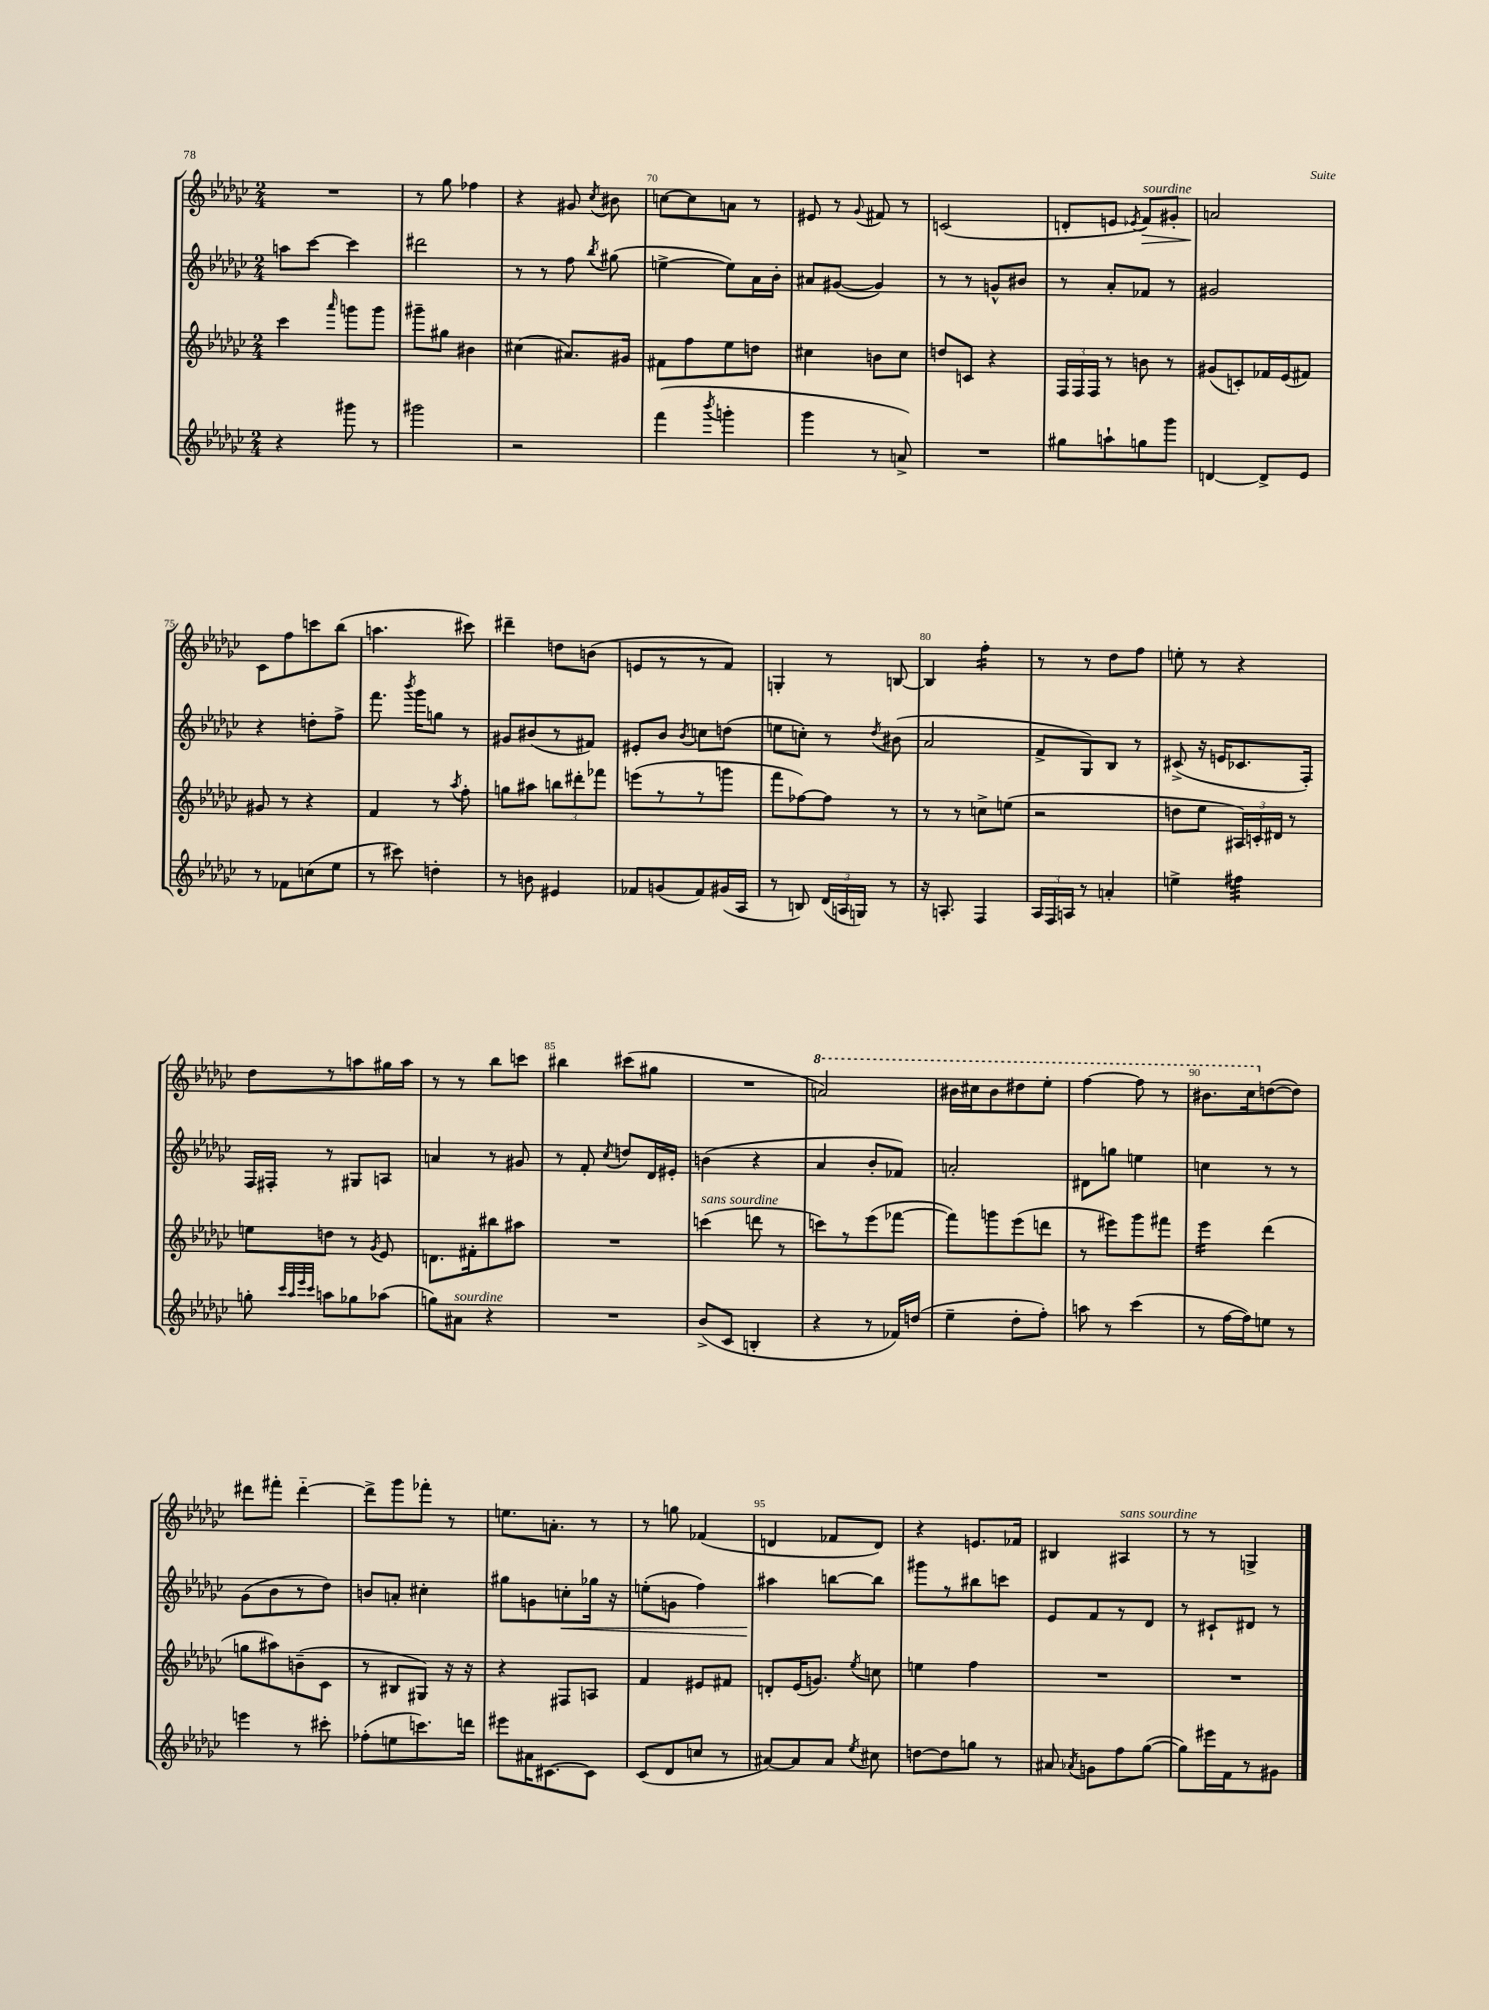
<<
\new StaffGroup <<
\new Staff = "s0" {
    \clef treble \key ges \major \numericTimeSignature \time 2/4
    \autoBeamOff R2 |
    r8 ges''8 fes''4 |
    r4 gis'8 \acciaccatura { ces''8 } bis'8 |
    c''8[~ c''8 a'8] r8 |
    eis'8 r8 \appoggiatura { ges'8 } fis'8 r8 |
    c'2( |
    d'8[-. e'8] \acciaccatura { ees'8 } f'8[\>^\markup { \italic "sourdine" }) gis'8]-. |
    a'2\! |
    ces'8[ f''8 c'''8 bes''8]( |
    a''4. cis'''8) |
    dis'''4-- d''8[ b'8]( |
    e'8[ r8 r8 f'8]) |
    g4-. r8 b8~ |
    b4 f''4:16-. |
    r8 r8 des''8[ f''8] |
    e''8-. r8 r4 |
    des''8[ r8 a''8 gis''16 a''16] |
    r8 r8 bes''8[ c'''8] |
    bis''4 cis'''8[( gis''8] |
    R2 |
    \ottava #1 a''2) |
    bis''16[ cis'''16 bis''8 dis'''8 ees'''8]-. |
    f'''4~ f'''8 r8 |
    bis''8.[ ces'''16 \ottava #0 d''8~( d''8]) |
    dis'''8[ fis'''8]-. dis'''4~-_ |
    dis'''8[-> ges'''8 fes'''8]-. r8 |
    e''8.[ a'8.]-. r8 |
    r8 g''8 fes'4( |
    d'4 fes'8[ d'8]) |
    r4 e'8.[ fes'16] |
    bis4 ais4^\markup { \italic "sans sourdine" } |
    r8 r8 g4-> \bar "|." |
}
\new Staff = "s1" {
    \clef treble \key ges \major \numericTimeSignature \time 2/4
    \autoBeamOff a''8[ ces'''8]~ ces'''4 |
    dis'''2 |
    r8 r8 f''8 \acciaccatura { bes''8 } gis''8( |
    e''4~-> e''8[) aes'16 bes'16]-. |
    ais'8[ gis'8]~( gis'4) |
    r8 r8 g'8[-^ bis'8] |
    r8 aes'8[-. fes'8] r8 |
    gis'2 |
    r4 d''8[-. f''8]-> |
    f'''8. \acciaccatura { bes'''8 } ges'''16[ g''8] r8 |
    gis'8[ bis'8( r8 fis'8]) |
    eis'8[-. bes'8] \acciaccatura { bes'8 } c''8[ d''8]( |
    e''8[ c''8]-.) r8 \acciaccatura { des''8 } bis'8( |
    aes'2 |
    f'8[-> ges8) bes8] r8 |
    cis'8->( r16 e'16[ ces'8. f16]-.) |
    f16[ fis16]-. r8 gis8[ a8] |
    a'4 r8 gis'8 |
    r8 f'8-. \acciaccatura { ces''8 } d''8[ des'16 eis'16]-. |
    b'4( r4 |
    aes'4 bes'8[-. fes'8]) |
    a'2-. |
    dis'8[ g''8] e''4 |
    c''4 r8 r8 |
    ges'8[( bes'8 r8 des''8]) |
    b'8[ a'8]-. cis''4-. |
    gis''8[ g'8 c''8-.\< ges''16] r16 |
    e''8[-.( g'8] f''4) |
    ais''4\! b''8[~ b''8] |
    gis'''8[ r8 bis''8 c'''8] |
    ees'8[ f'8 r8 des'8] |
    r8 cis'8[-! dis'8] r8 \bar "|." |
}
\new Staff = "s2" {
    \clef treble \key ges \major \numericTimeSignature \time 2/4
    \autoBeamOff ces'''4 \grace { aes'''16 } g'''8[ g'''8] |
    gis'''8[-- gis''8] bis'4 |
    cis''4( ais'8.[) gis'16] |
    fis'8[ f''8 ees''8 d''8] |
    cis''4 b'8[ cis''8] |
    d''8[ c'8] r4 |
    \tuplet 3/2 { f16[ f16 f16] } r8 b'8 r8 |
    gis'8[( c'8-.) fes'16 ees'16( fis'8]) |
    gis'8 r8 r4 |
    f'4 r8 \acciaccatura { aes''8 } f''8-. |
    g''8[ ais''8] \tuplet 3/2 { b''8[ dis'''8-. fes'''8] } |
    e'''8[( r8 r8 g'''8] |
    f'''8[ fes''8~) fes''8] r8 |
    r8 r8 c''8[-> e''8]( |
    r2 |
    d''8[ ees''8] \tuplet 3/2 { ais16[) c'16-. dis'16] } r8 |
    e''8[ d''8] r8 \acciaccatura { ges'8 } ees'8 |
    d'8.[ fis'16-. bis''8 ais''8] |
    R2 |
    c'''4^\markup { \italic "sans sourdine" }( d'''8 r8 |
    c'''8[) r8 ees'''8( fes'''8]~ |
    fes'''8[) g'''8 ees'''8( d'''8] |
    r8 eis'''8[) ges'''8 fis'''8] |
    ees'''4:16 des'''4( |
    g''8[ ais''8) b'8--( ces'8] |
    r8 bis8[ gis8]) r16 r16 |
    r4 fis8[ a8] |
    f'4 eis'8[ fis'8] |
    d'8[-. ees'16( g'8.]) \acciaccatura { ees''8 } c''8 |
    e''4 f''4 |
    R2 |
    R2 \bar "|." |
}
\new Staff = "s3" {
    \clef treble \key ges \major \numericTimeSignature \time 2/4
    \autoBeamOff r4 gis'''8 r8 |
    gis'''2 |
    r2 |
    f'''4( \acciaccatura { bes'''8 } g'''4-. |
    ges'''4 r8 a'8->) |
    R2 |
    gis''8[ a''8-! g''8 ges'''8] |
    d'4~ d'8[-> ees'8] |
    r8 fes'8[ c''8( ees''8] |
    r8 cis'''8) d''4-. |
    r8 b'8 eis'4 |
    fes'8[ g'8( fes'8) gis'16( aes16] |
    r8 b8) \tuplet 3/2 { des'16[( a16 g16]) } r8 |
    r16 a8.-. f4 |
    \tuplet 3/2 { aes16[ f16 a16] } r8 a'4-. |
    e''4-> fis''4:32 |
    g''8-. \grace { ces'''32[ aes''32 ees'''32 ces'''32] } a''8[ ges''8 aes''8]( |
    g''8[) ais'8]^\markup { \italic "sourdine" } r4 |
    R2 |
    bes'8[->( ces'8] b4-. |
    r4 r8 fes'16[) d''16]( |
    ees''4-- des''8[-. f''8]-.) |
    a''8 r8 ces'''4( |
    r8 f''16[~ f''16) e''8] r8 |
    e'''4 r8 cis'''8-. |
    fes''8[-.( e''8 c'''8.) d'''16] |
    eis'''8[ ais'16 cis'8.~ cis'8] |
    ces'8[( des'8 c''8] r8 |
    ais'8[~) ais'8 ais'8] \acciaccatura { ees''8 } cis''8 |
    d''8[~ d''8 g''8] r8 |
    ais'8 \acciaccatura { aes'8 } g'8[ f''8 ges''8]~( |
    ges''8[) eis'''16 f'16 r8 gis'8] \bar "|." |
}
>>
>>
\layout { \context { \Score currentBarNumber = #67 \override BarNumber.break-visibility = ##(#f #t #t) barNumberVisibility = #(every-nth-bar-number-visible 5) } }
